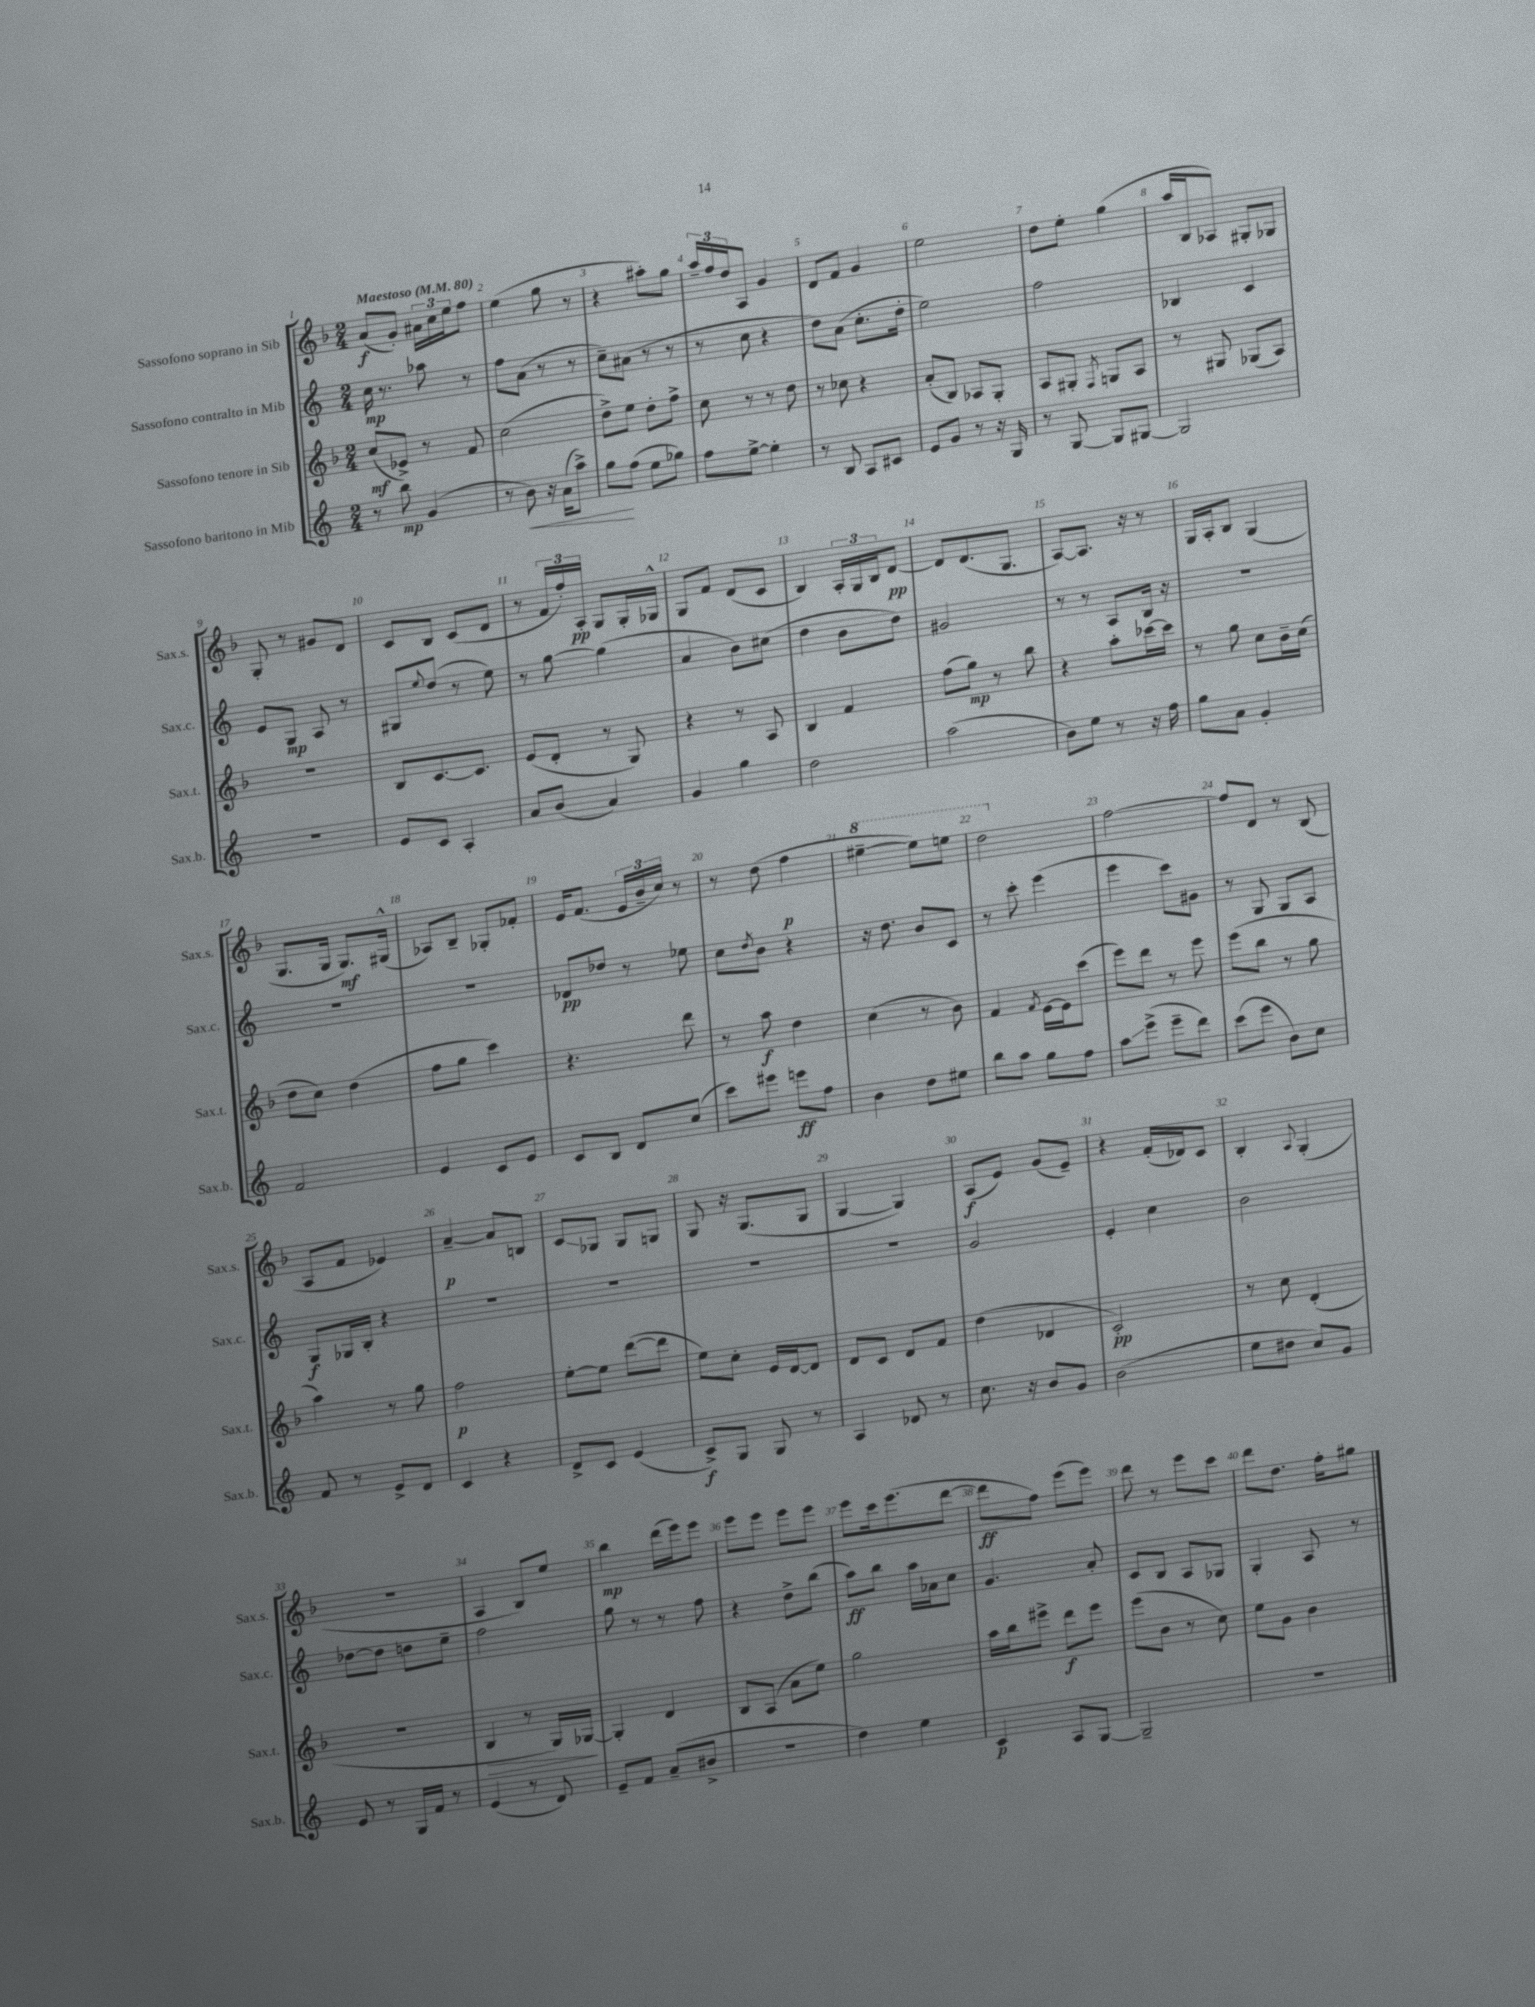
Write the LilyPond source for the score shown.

<<
\new StaffGroup <<
\new Staff = "s0" \with { instrumentName = "Sassofono soprano in Sib" shortInstrumentName = "Sax.s." } {
    \clef treble \key f \major \numericTimeSignature \time 2/4 \tempo "Maestoso" 4 = 80
    a'8\f( g'8-.) \tuplet 3/2 { ais'16 c''16 e''16 } f''8 |
    e''4( g''8 r8 |
    r4 ais''8-.) g''8 |
    \tuplet 3/2 { a''16-- f''16 d''16 } a8 g'4 |
    d'8 f'8 g'4 |
    e''2 |
    d''8 e''8-. g''4( |
    a''16 bes16 aes8) gis8-. ges8 |
    g8-. r8 gis'8 d'8 |
    c'8 bes8 c'8( d'8 |
    r8 \tuplet 3/2 { f'16 f''16-.) a16-.\pp } g8 g16-. ges16-^ |
    g8 f'8 d'8( c'8 |
    bes4) \tuplet 3/2 { a16-. g16 bes16 } d'8~\pp |
    d'8 d'8.( g8. |
    a8~) a8. r16 r8 |
    g16 a16-. bes8 g4( |
    g8. g16 g8.\mf) gis16-^( |
    aes8) bes8-- ges8-. fes'8-. |
    e'16 f'8.( \tuplet 3/2 { e'16 bes'16-- c''16) } r8 |
    r8 d''8( f''4\p |
    \ottava #1 eis'''4~-- eis'''8) e'''8 |
    d'''2 \ottava #0 |
    f''2~ |
    f''8 d'8 r8 bes8( |
    a8 f'8 ees'4) |
    a'4~--\p a'8 b8 |
    c'8\glissando ges8 ges8 g8 |
    g8 r16 g8.( g8 |
    g4~ g4) |
    a8\f( e'8) g'8( e'8--) |
    r4 f'16-.( des'16) c'8 |
    bes4-. \appoggiatura { a8 } g4-.( |
    R2 |
    a4 bes8) e''8 |
    bes''4\mp d'''16( e'''16) e'''8 |
    e'''8 e'''8 e'''8 e'''8 |
    e'''8 c'''16 e'''8.( d'''8~ |
    d'''8\ff f''8) e'''8( e'''8) |
    d'''8 r8 e'''8 c'''8 |
    d'''8 d''8. f''16-. gis''8 \bar "|." |
}
\new Staff = "s1" \with { instrumentName = "Sassofono contralto in Mib" shortInstrumentName = "Sax.c." } {
    \clef treble \key c \major \numericTimeSignature \time 2/4
    c''16\mp r8. aes''8 r8 |
    f''8 a'8( r8 r8 |
    c''8--) ais'8( r8 r8 |
    r8 c''8 r4 |
    d''8) a'8( c''8.-. d''16-. |
    e''2) |
    f''2 |
    bes4 c'4 |
    e'8 g8\mp a8 r8 |
    gis8 \appoggiatura { e''8 } d''8( r8 e''8) |
    r8 g''8~ g''4( |
    a'4 b'8) cis''8( |
    d''4 b'8 d''8) |
    gis'2 |
    r8 r8 a8 b16 r16 |
    R2 |
    R2 |
    R2 |
    des'8\pp des''8 r8 ees''8 |
    c''8 \acciaccatura { d''8 } b'8 r4 |
    r16 d''8. b'8 c'8 |
    r8 c'''8-. e'''4( |
    e'''4 c'''8) gis'8 |
    r8 g8 g8 a8 |
    g8\f ges16 b16-. r4 |
    R2 |
    R2 |
    R2 |
    R2 |
    g'2 |
    e'4-. c''4 |
    b'2 |
    des''8~ des''8 d''8 e''8-- |
    f''2 |
    g''8 r8 r8 f''8 |
    r4 d''8-> b''8( |
    a''8\ff) b''8 a''16 aes'16 c''8 |
    g'4. a'8-. |
    c'8 b8 a8 ges8 |
    g4-. a8 r8 \bar "|." |
}
\new Staff = "s2" \with { instrumentName = "Sassofono tenore in Sib" shortInstrumentName = "Sax.t." } {
    \clef treble \key f \major \numericTimeSignature \time 2/4
    c''8\mf( ees'8->) r8 f'8 |
    c''2( |
    d''8->) e''8 d''8-. f''8-> |
    c''8 r8 r8 d''8 |
    r8 ces''8 r4 |
    a'8-.( bes8) aes8 g8-. |
    a8 gis8-. \acciaccatura { f8 } g8 a8 |
    r8 gis8 ges8( a8) |
    r2 |
    bes8 c'8.~ c'8. |
    e'8( d'8-. r8 g8) |
    r4 r8 a8 |
    bes4 f'4 |
    f''8( g''8\mp) r8 bes''8 |
    r4 a''8-. ces'''16~ ces'''16 |
    r8 g''8 c''8 bes'16-- c''16( |
    d''8 c''8) d''4( |
    f''8 g''8 c'''4) |
    r4. d'''8 |
    r8 a''8\f d''4 |
    c''4( r8 bes'8) |
    f'4 \acciaccatura { f'8 } e'16~ e'16 c'''8( |
    e'''8) d'''8 r8 e'''8 |
    e'''8( bes''8 r8 g''8 |
    a''4) r8 g''8 |
    f''2\p |
    e''8~-. e''8 d'''8~( d'''8 |
    e''8) c''8-. e'16 d'16~ d'8 |
    d'8 c'8 d'8 f'8 |
    d''4( des'4 |
    c'2-.\pp) |
    r8 c''8 d'4-.( |
    r2 |
    bes4\> r8 g16) ges16~\! |
    ges4-. d'4 |
    bes8 a8( a'8 e''8) |
    g''2 |
    a''16 bes''16 eis'''8-> d'''8\f eis'''8 |
    e'''8( bes'8 r8 c''8) |
    e''8 g'8 bes'4 \bar "|." |
}
\new Staff = "s3" \with { instrumentName = "Sassofono baritono in Mib" shortInstrumentName = "Sax.b." } {
    \clef treble \key c \major \numericTimeSignature \time 2/4
    r8 b''8\mp g'4( |
    r8 b'8\<) r16 a'16( a''8->) |
    g''8\! f''8( e''8 ges''8) |
    f''8 e''8~-> e''4-. |
    r8 b8 a8 cis'8 |
    e'8 g'8 r8 r16 g16 |
    r8 g8~ g8 gis8~ |
    gis2 |
    R2 |
    e'8 c'8 a4-. |
    a'8 b'8( a'4) |
    g'4 g''4 |
    d''2 |
    a''2( |
    b'8) e''8 r8 r16 f''16 |
    g''8 a'8 g'4-. |
    f'2 |
    e'4 c'8 e'8 |
    c'8 b8 d'8 c''8( |
    c'''8) eis'''8 e'''8\ff f''8 |
    b'4 d''8 eis''8 |
    b''8 a''8 g''8 f''8 |
    a''8\glissando e'''8->( e'''8-- d'''8) |
    c'''8( e'''8 b'8) c''8 |
    f'8 r8 e'8-> d'8 |
    c'4 r4 |
    d'8-> c'8 e'4( |
    c'8->\f) g8 g8 r8 |
    a4 des'8 r8 |
    c''8. r16 b'8 g'8 |
    b'2( |
    e''8 dis''8 c''8) g'8 |
    e'8 r8 g16 f'16 r8 |
    e'4( r8 d'8) |
    e'8-- f'8 a'8--( bis'8-> |
    r2 |
    d''4) e''4 |
    c'4\p a8 g8~ |
    g2-- |
    R2 \bar "|." |
}
>>
>>
\layout { \context { \Score \override BarNumber.break-visibility = ##(#f #t #t) barNumberVisibility = #all-bar-numbers-visible } }
